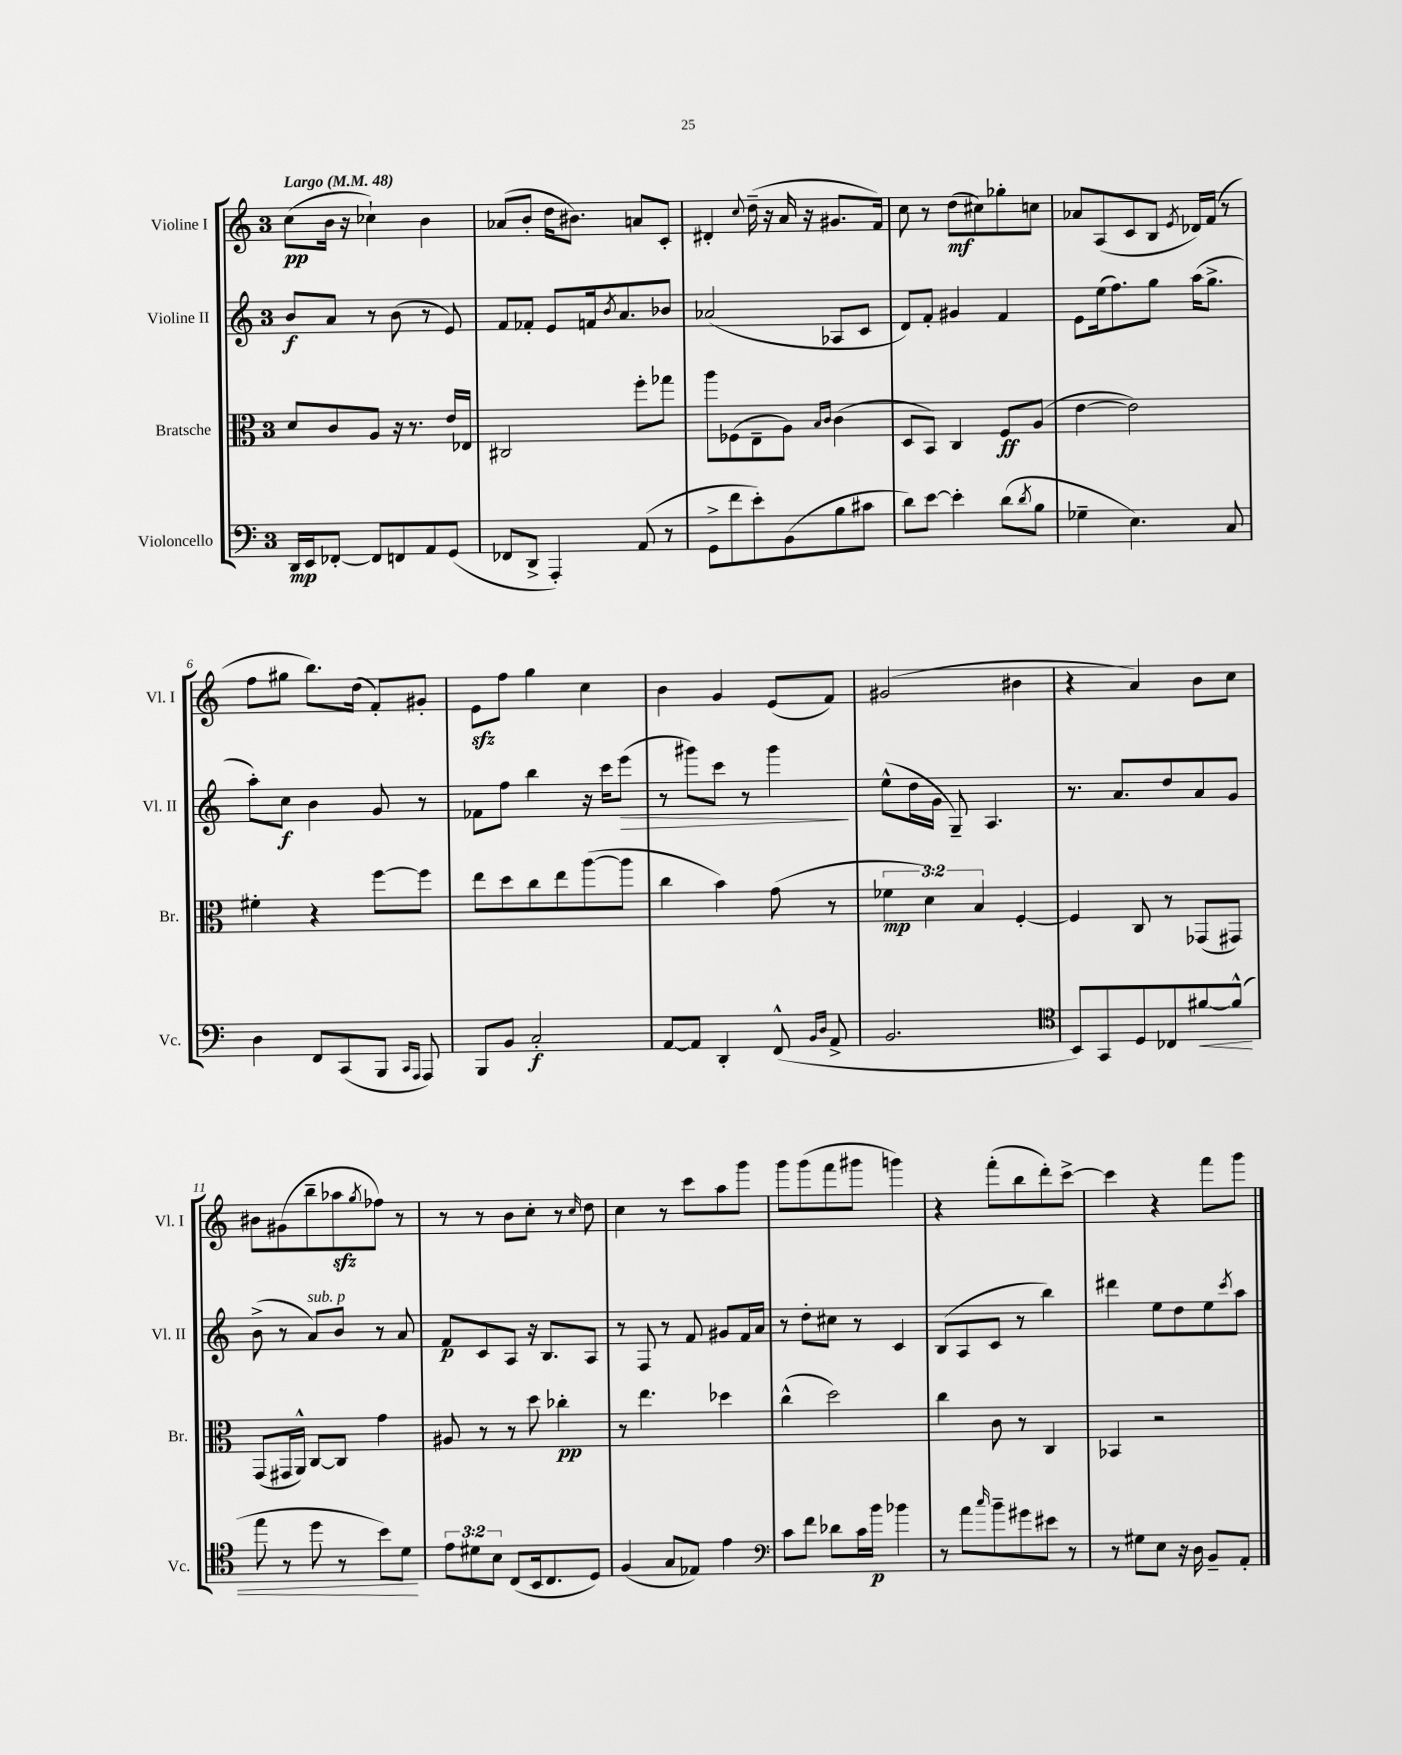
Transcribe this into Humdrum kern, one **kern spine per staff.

**kern	**kern	**kern	**kern
*staff4	*staff3	*staff2	*staff1
*clefF4	*clefC3	*clefG2	*clefG2
*k[]	*k[]	*k[]	*k[]
*M3/4	*M3/4	*M3/4	*M3/4
*MM48	*MM48	*MM48	*MM48
16DD/LL	8d/L	8b/L	(8cc\L
16EE/J	.	.	.
[8FF-'/J	8c/	8a/J	16b\Jk
.	.	.	16r
8FF-/]L	8A/J	8r	4cc-`\)
8FF/	16r	(8b\	.
.	8.r	.	.
8AA/	.	8r	4b\
(8GG/J	16e/LL	8e/)	.
.	16E-/JJ	.	.
=	=	=	=
8FF-/L	2C#/	8f/L	(8a-/L
8DD^/J	.	8f-'/J	8b'/J
4AAA'/)	.	8e/L	16dd\LK
.	.	.	8.b#\J)
.	.	16f/k	.
.	.	8qb/	.
.	.	8.a/	.
(8AA/	8ff'\L	.	8a/L
8r	8gg-\J	8b-/J	8c'/J
=	=	=	=
8GG^\L	8aa\L	(2a-/	4d#'/
8f\	(8F-\	.	.
.	.	.	8qqcc/
8e'\)	8E~\	.	(16dd~\
.	.	.	16r
(8BB\	8A\J)	.	16a/
.	.	.	16r
.	16qqB/LL	.	.
.	16qqc/JJ	.	.
8B\	(4c\	8A-/L	8.g#/L
8c#\J	.	8c/J	.
.	.	.	16f/Jk)
=	=	=	=
8d\L)	8D/L	8d/L)	8cc\
[8e\J	8BB/J)	8f'/J	8r
4e'\]	4C/	4g#/	(8dd\L
.	.	.	8cc#\)
(8d\L	8F/L	4f/	8gg-'\
8qd/	.	.	.
8B\J	(8A/J	.	8cc\J
=	=	=	=
4G-~\	[4e\	8e\L	8a-/L
.	.	(16ee\k	(8A/
.	.	8.ff\)	.
4.E\)	2e\])	.	8c/
.	.	8gg\J	8B/J
.	.	.	8qe/
.	.	(16aa\LK	16d-/LL)
.	.	8.gg^\J	(16f/JJ
8C/	.	.	8r
=	=	=	=
4D\	4f#'\	8aa'\L)	8ff\L
.	.	8cc\J	8gg#\J
8FF/L	4r	4b\	8.bb\L)
(8CC/	.	.	.
.	.	.	(16dd\Jk
8BBB/J	[8ff\L	8g/	8f'/L)
16qqCC/LL	.	.	.
16qqAAA/JJ	.	.	.
8AAA/)	8ff\]J	8r	8g#'/J
=	=	=	=
8BBB/L	8ee\L	8f-\L	8e\L
8BB/J	8dd\	8ff\J	8ff\J
2C'/	8cc\	4bb\	4gg\
.	8ee\	.	.
.	([8aa\	16r	4cc\
.	.	16ccc\LK	.
.	8aa\]J	(8eee\J	.
=	=	=	=
[8AA/L	4cc\	8r	4b\
8AA/]J	.	8ggg#\L)	.
4DD'/	4b\)	8ccc\J	4g/
.	.	8r	.
(8FF^^/	(8g\	4ggg#\	(8e/L
16qqBB/LL	.	.	.
16qqD/JJ	.	.	.
8AA^/	8r	.	8f/J)
=	=	=	=
2.BB/	6f-\	(8ee^^\L	(2g#/
.	.	16dd\L	.
.	6d\)	.	.
.	.	16g\JJ	.
.	.	8G~/)	.
.	6B/	.	.
.	.	4.A/	.
.	[4F'/	.	4b#\
=	=	=	=
*clefC4	*	*	*
8BB/L)	4F/]	8.r	4r
8GG/	.	.	.
.	.	8.a/L	.
8D/	8C/	.	4a/)
8C-/	8r	8dd/	.
[8f#/	(8GG-/L	8a/	8b\L
(8f#^^/]J	8GG#/J)	8g/J	8cc\J
=	=	=	=
8ee\	(8GG/L	(8b^\	8b#\L
8r	16GG#/L	8r	(8g#\
.	16AA^^/JJ)	.	.
8dd\	[8C/L	8a/L)	8bb~\
8r	8C/]J	8b/J	8aa-\
.	.	.	8qgg/
8b\L)	4g\	8r	8ff-\J)
8d\J	.	8a/	8r
=	=	=	=
12e\L	8A#/	8f/L	8r
12d#\	.	.	.
.	8r	8c/	8r
12B\J	.	.	.
(8C/L	8r	8A/J	8b\L
16BB/k	8dd\	16r	8cc'\J
8.C/	.	8.B/L	.
.	4cc-'\	.	8r
.	.	.	16qqcc/
8D/J)	.	8A/J	8dd\
=	=	=	=
(4F/	8r	8r	4cc\
.	4.ee\	8F/	.
8G/L	.	8r	8r
8E-/J)	.	8f/	8ccc\L
4e\	4dd-\	8g#/L	8aa\
.	.	16f/L	8ggg\J
.	.	16a/JJ	.
=	=	=	=
*clefF4	*	*	*
8c\L	(4cc^^\	8r	8ggg\L
8f\J	.	8dd'\L	(8ggg\
8d-\L	2dd\)	8cc#\J	8fff\
16c\L	.	8r	8ggg#\J
16b\JJ	.	.	.
4b-\	.	4c/	4ggg\)
=	=	=	=
8r	4cc\	(8B/L	4r
8a\L	.	8A/	.
16qqcc/	.	.	.
8b~\	8c\	8c/J	(8fff'\L
8g#\	8r	8r	8bb\
8e#\J	4C/	4bb\)	8ddd'\)
8r	.	.	[8ccc^\J
=	=	=	=
8r	4BB-/	4ddd#\	4ccc\]
8G#\L	.	.	.
8E\J	2r	8ee\L	4r
16r	.	8dd\	.
16D\	.	.	.
8BB~/L	.	8ee\	8fff\L
.	.	8qccc/	.
8AA'/J	.	8aa\J	8ggg\J
==	==	==	==
*-	*-	*-	*-
